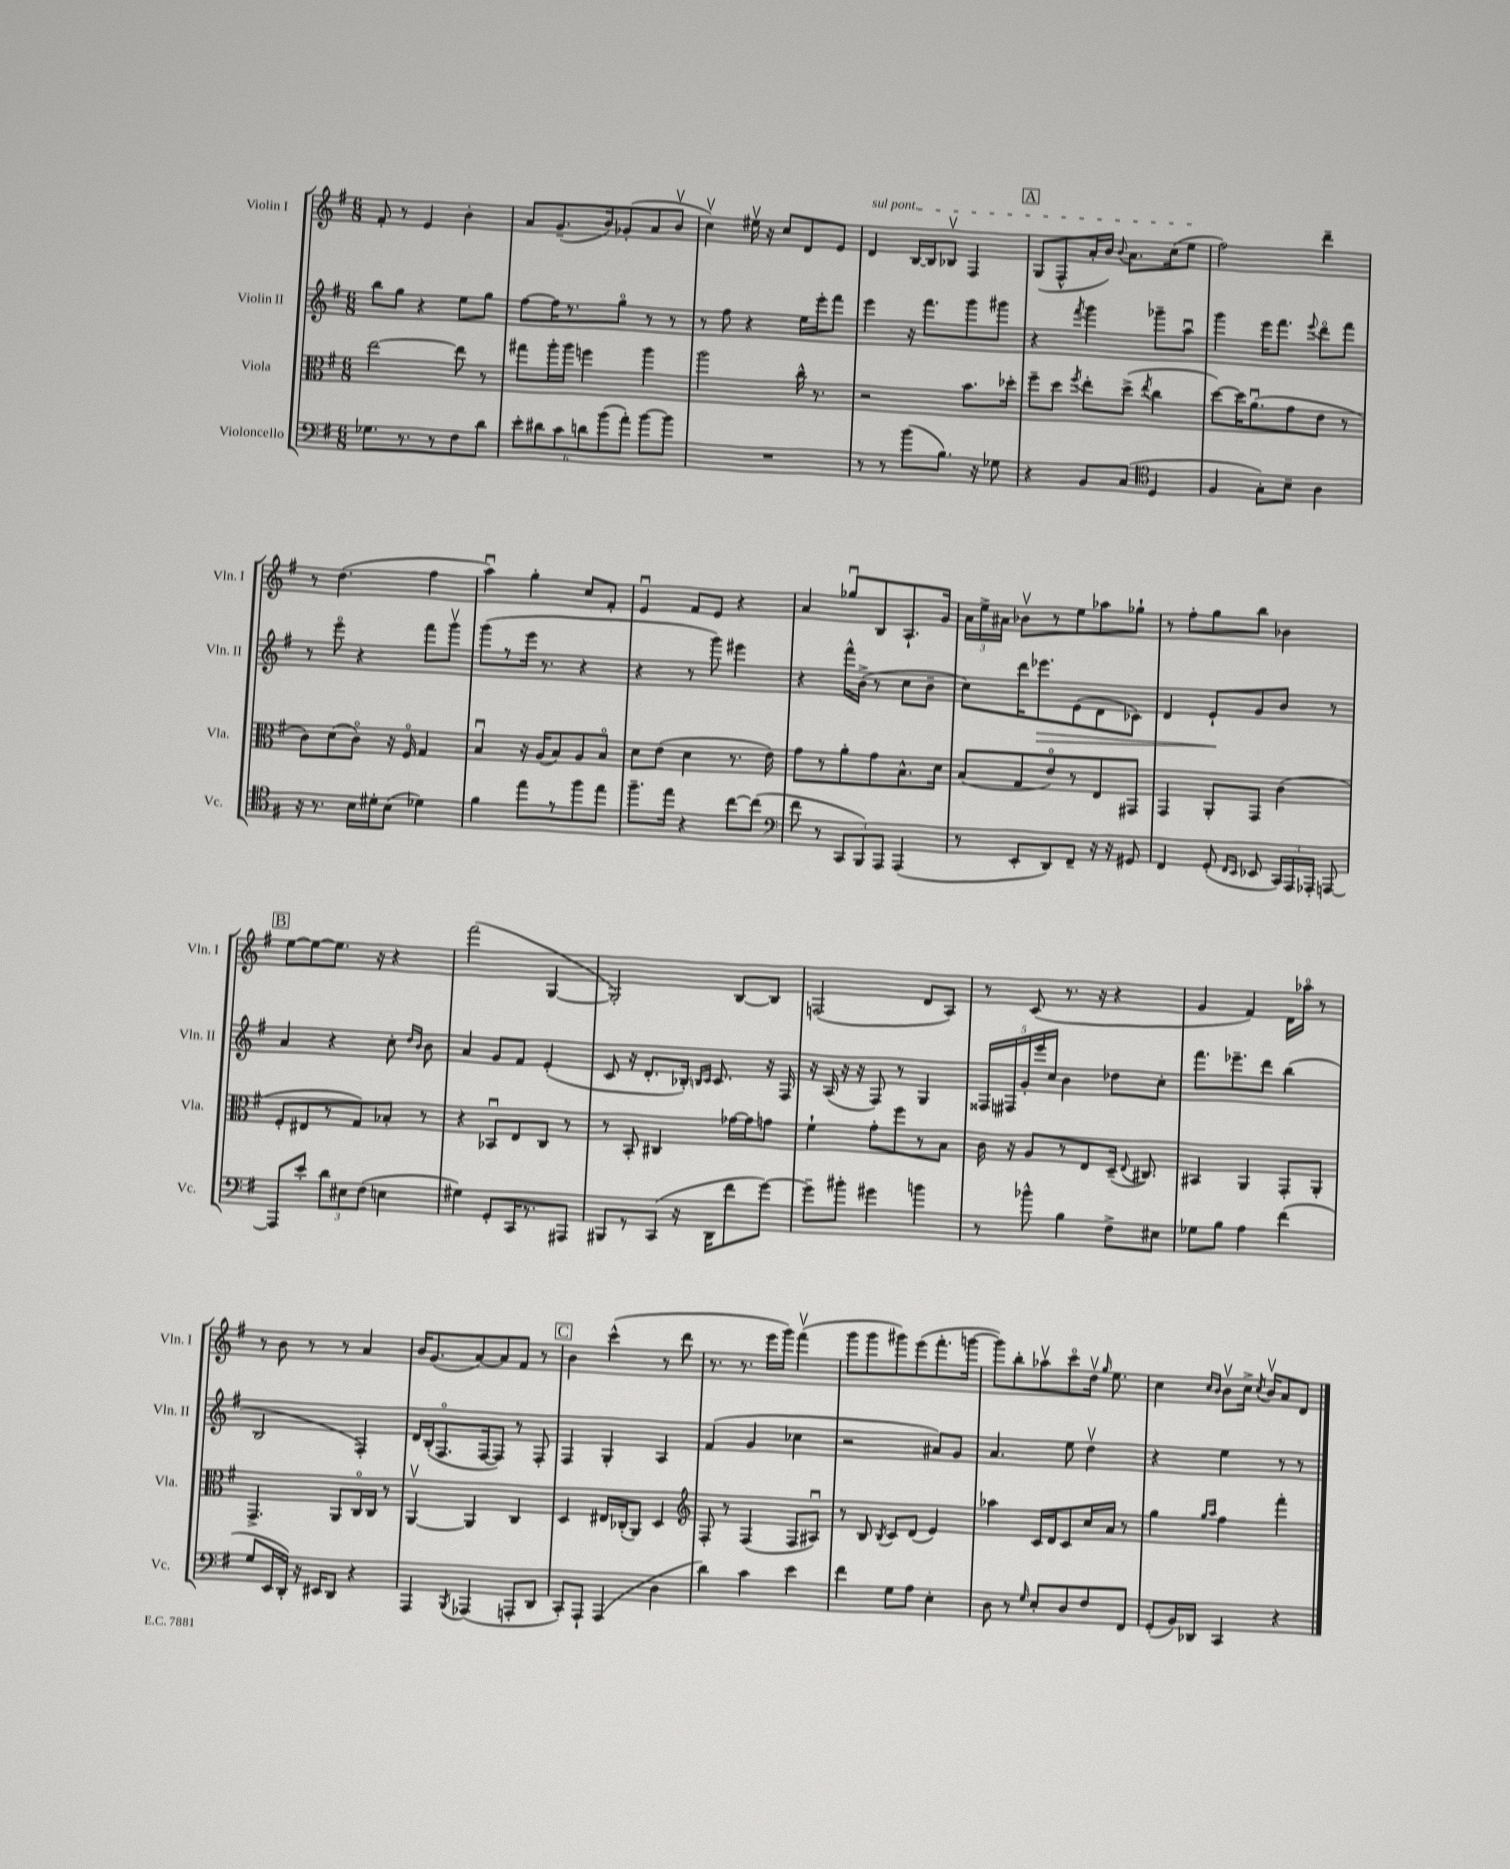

**kern	**kern	**kern	**kern
*staff4	*staff3	*staff2	*staff1
*clefF4	*clefC3	*clefG2	*clefG2
*k[f#]	*k[f#]	*k[f#]	*k[f#]
*M6/8	*M6/8	*M6/8	*M6/8
8.G-\L	[2ee\	8bb\L	8f#'/
.	.	8gg\J	8r
8.r	.	.	.
.	.	4r	4e/
8r	.	.	.
8F#\	8ee\]	8ee\L	4b'\
8d\J	8r	8gg\J	.
=	=	=	=
12e'\L	8gg#\L	[8ff#\L	8a/L
12d#\	.	.	.
.	16aa'\L	16ff#\]K	(8.g~/
12c\	.	.	.
.	16aa\JJ	8.r	.
12d\	4ff\	.	.
.	.	.	16b/k)
(12b\	.	.	.
.	.	8ggo\J	(8g-'/
12a'\J)	.	.	.
[8b\L	4aa\	8r	8a/
8b\]J	.	8r	8bv/J
=	=	=	=
2.r	2aa\	8r	4ccv\)
.	.	8ff#\	.
.	.	4r	16ee#v\
.	.	.	16r
.	.	.	8cc/L
.	16cc^^\	16ee\LL	8d/
.	8.r	16eee'\J	.
.	.	8fff#\J	8e/J
=	=	=	=
8r	2r	4eee\	4d/
8r	.	.	.
(8b\L	.	16r	[16B/LL
.	.	8.fff#\L	16B/]J
8.B\J)	.	.	8B-v/J
.	8.b\L	8ggg\	4F#/
16r	.	.	.
8G-\	.	8ggg#\J	.
.	16dd-'\Jk	.	.
=	=	=	=
4r	8ff#~\L	4r	(8G/L
.	8dd\J	.	8F#^^/
.	8qff#/	8qfff#/	.
8BB/L	8ee'\L	4ggg\	16a'/L
.	.	.	16b/JJ)
.	.	.	8qqb/
(8C/J	(8dd^\J	.	8.a\L
*clefC4	*	*	*
.	8qee/	.	.
4D/	4cc\	8ggg-~\L	.
.	.	.	(16cc\k
.	.	8aau\J	8ee\J
=	=	=	=
4F#/	[8dd\L)	4ggg\	2ff#\)
.	16dd\]K	.	.
.	(8.au\	.	.
8G'\L)	.	16eee\LK	.
.	.	8.fff#\J	.
8B~\J	8g\	.	.
.	.	8qqeee/	.
4A\	8e\J	8dddo\L	4ddd~\
.	8r	8fff#\J	.
=	=	=	=
16r	8c\L)	8r	8r
8.r	.	.	.
.	(8d\	8eeeo\	(4.dd\
16B\LL	8co\J)	4r	.
16d#'\J	.	.	.
(8B\J	16r	.	.
.	16F#o/	.	.
4d-\)	4G/	8fff#\L	4ff#\
.	.	8gggv\J	.
=	=	=	=
4f#\	4Bu/	(8ggg\L	4aau\)
.	.	8r	.
8ee\L	16r	16eee\Jk	4gg'\
.	(16A/LK	8.r	.
8r	8B/)	.	.
8ff#\	8A/	4r	8cc/L
8ee\J	8Bo/J	.	8f#'/J
=	=	=	=
8.ff#~\L	8d\L	4r	4eu/
.	(8e\J	.	.
16ee\Jk	.	.	.
4r	4d\	8r	8f#/L
.	.	8ggg\)	8e/J
[8cc\L	8.r	4eee#\	4r
(8cc\]J	.	.	.
.	16e\)	.	.
=	=	=	=
*clefF4	*	*	*
8f#\	8g\L	4r	4a/
8r	8r	.	.
12CC/L	8a'\	16fff#^^\LL	8gg-u/L
.	.	(16b^\JJ	.
12BBB/)	.	.	.
.	8g\	8r	8B/
12AAA/J	.	.	.
(4AAA/	8.B^^\	8cc\L	8.A`/
.	.	8b~\J	.
.	16d\Jk	.	16g/Jk
=	=	=	=
8r	(8B/L	8cc\L)	24a\LL
.	.	.	24ee^\
.	.	.	24a#\JJ
8EE'/L	8G/	16ddd\K	8b-v\L
.	.	8.eee-\	.
8DD/)	8eo/)	.	8r
8FF#~/J	8r	(8e\	8ee\
16r	8E/	8d\	8aa-\
16r	.	.	.
8GG#/	8GG#/J	8c-\J)	8gg-`\J
=	=	=	=
4FF#/	4GG/	4d/	8r
.	.	.	8ff#'\L
(8GG'/	8AA'/L	8e`/L	8gg\
16qqFF#/LL	.	.	.
16qqEE/JJ	.	.	.
8EE-/	8GG/J	8g/	8bb\J
24CC/LL)	(4c\	8b/J	4b-\
24AAA/	.	.	.
24AAA-'/JJ	.	.	.
[8AAA/	.	8r	.
=	=	=	=
8AAA/]L	8F#'/L	4a/	[8ee\L
8e'/J	8E#/	.	8ee\_
12d\L	8r	4r	8.ee\]J
12E#\	.	.	.
.	8G/)	.	.
(12F#\J	.	.	.
.	.	.	16r
4E\	8B-'/J	8cc'\	4r
.	.	16qqdd/LL	.
.	.	16qqb/JJ	.
.	8r	8b\	.
=	=	=	=
4G#\)	4r	4a/	(2fff#\
8GG'/L	8BB-u/L	8g/L	.
16CC/K	8E/	8f#/J	.
8.r	.	.	.
.	8C/J	(4e'/	[4G/
8AAA#/J	8r	.	.
=	=	=	=
8BBB#/L	8r	8c/	2G'/])
8r	8BB'/	16r	.
.	.	8.d'/L	.
(8CC/J	4C#/	.	.
16r	.	16B-'/Jk)	.
.	.	16qqB/LL	.
.	.	16qqc/JJ	.
16DD\LK	.	8.c/	.
8f#\	[16g-\LL	.	[8B/L
.	16g-\]J	.	.
[8g\J)	8g\J	16r	8B/]J
.	.	16F#/	.
=	=	=	=
8g~\]L	4f#`\	16r	(2F/
.	.	(16A/	.
8b#'\J	.	16r	.
.	.	16r	.
4g#\	8g'\L	8F#/)	.
.	8ff#\	8r	.
4b\	8r	4G/	8d/L
.	8B\J	.	8A/J)
=	=	=	=
8r	16c\	20F##/LL	8r
.	.	20F#/	.
.	16r	.	.
.	.	20g'/	.
8b-^^\	8A/L	.	(8c/
.	.	20eee/	.
.	.	20cc/JJ	.
4B\	8r	4b\	8.r
.	8E/	.	.
.	.	.	16r
8F#^\L	(16D~/Jk	8dd-\L	4r
.	8qqE/	.	.
.	8.C#/)	.	.
8E#\J	.	8cc'\J	.
=	=	=	=
8G-\L	4BB#/	8.fff#\L	4g/
8B\J	.	.	.
.	.	8.eee-~\	.
4A\	4AA/	.	4f#/)
.	.	8ddd\J	.
(4f#\	8GG'/L	(4bb\	16d\LL
.	.	.	16aa-o\JJ
.	8AA'/J	.	8r
=	=	=	=
8G/L	4.GG^/	2B/	8r
16EE/L	.	.	8b\
16DD'/JJ)	.	.	.
16r	.	.	8r
16EE#/LK	.	.	.
8DD/J	8AA/L	.	8r
4r	16Co/L	4F#'/)	4a/
.	16C/JJ	.	.
.	8r	.	.
=	=	=	=
4AAA/	[4AAv/	16d/LL	16b/LK
.	.	(16B'/J	(8.g/
.	.	8.F#o/	.
8qBBB/	.	.	.
(4AAA-/	4AA/]	.	[8a/)
.	.	[16F#/k	.
.	.	8F#/]J)	8a/]
8AAA'/L	4C/	8r	8f#/J
8DD/J	.	8F#'/	8r
=	=	=	=
8CC'/L)	4D/	4F#/	4b\
8AAA`/J	.	.	.
(4AAA/	16E#/LL	4G'/	(4ccc^^\
.	(16C-'/J	.	.
.	8AA/J)	.	.
4D\	4D/	4A/	8r
.	.	.	8ddd\
=	=	=	=
*	*clefG2	*	*
4d\)	8F#'/	(4f#/	8.r
.	8r	.	.
.	.	.	8.r
4c\	(4F#/	4g/	.
.	.	.	16eee\LL
.	.	.	16ggg\JJ)
4e\	8F#/L	4cc-\	(4fff#v\
.	8A#u/J)	.	.
=	=	=	=
4f#\	8r	2r	8ggg\L
.	8B/	.	8ggg\
.	8qB/	.	.
8G\L	8c/L	.	8ggg#\)
8A\J	(8d/J	.	(8eee\
4E'\	4e/)	8a#/L)	8.fff#'\
.	.	8g/J	.
.	.	.	[16ggg\Jk
=	=	=	=
8D\	4aa-\	4.a/	8ggg\]L)
8r	.	.	8bb'\
16qqG/	.	.	.
8E'/L	16c/LL	.	8aa-v\
.	16d/J	.	.
8D/	8c/	8ee\	8ccco\
8F#/	16cc/L	4ddv\	16ddv\Jk
.	.	.	16qqgg/
.	16a/JJ	.	8.ee\
8FF#/J	8r	.	.
=	=	=	=
(8GG'/L	4gg\	4r	4cc\
16BB/L)	.	.	.
16DD-/JJ	.	.	.
.	16qqgg/LL	.	16qqcc/LL
.	16qqaa/JJ	.	16qqb/JJ
4CC/	4ff#\	4ee\	8bv\L
.	.	.	16cc^\Jk
.	.	.	8qcc/
.	.	.	16bv/LK
4r	4fff#'\	8r	8a/
.	.	8r	8d/J
==	==	==	==
*-	*-	*-	*-
